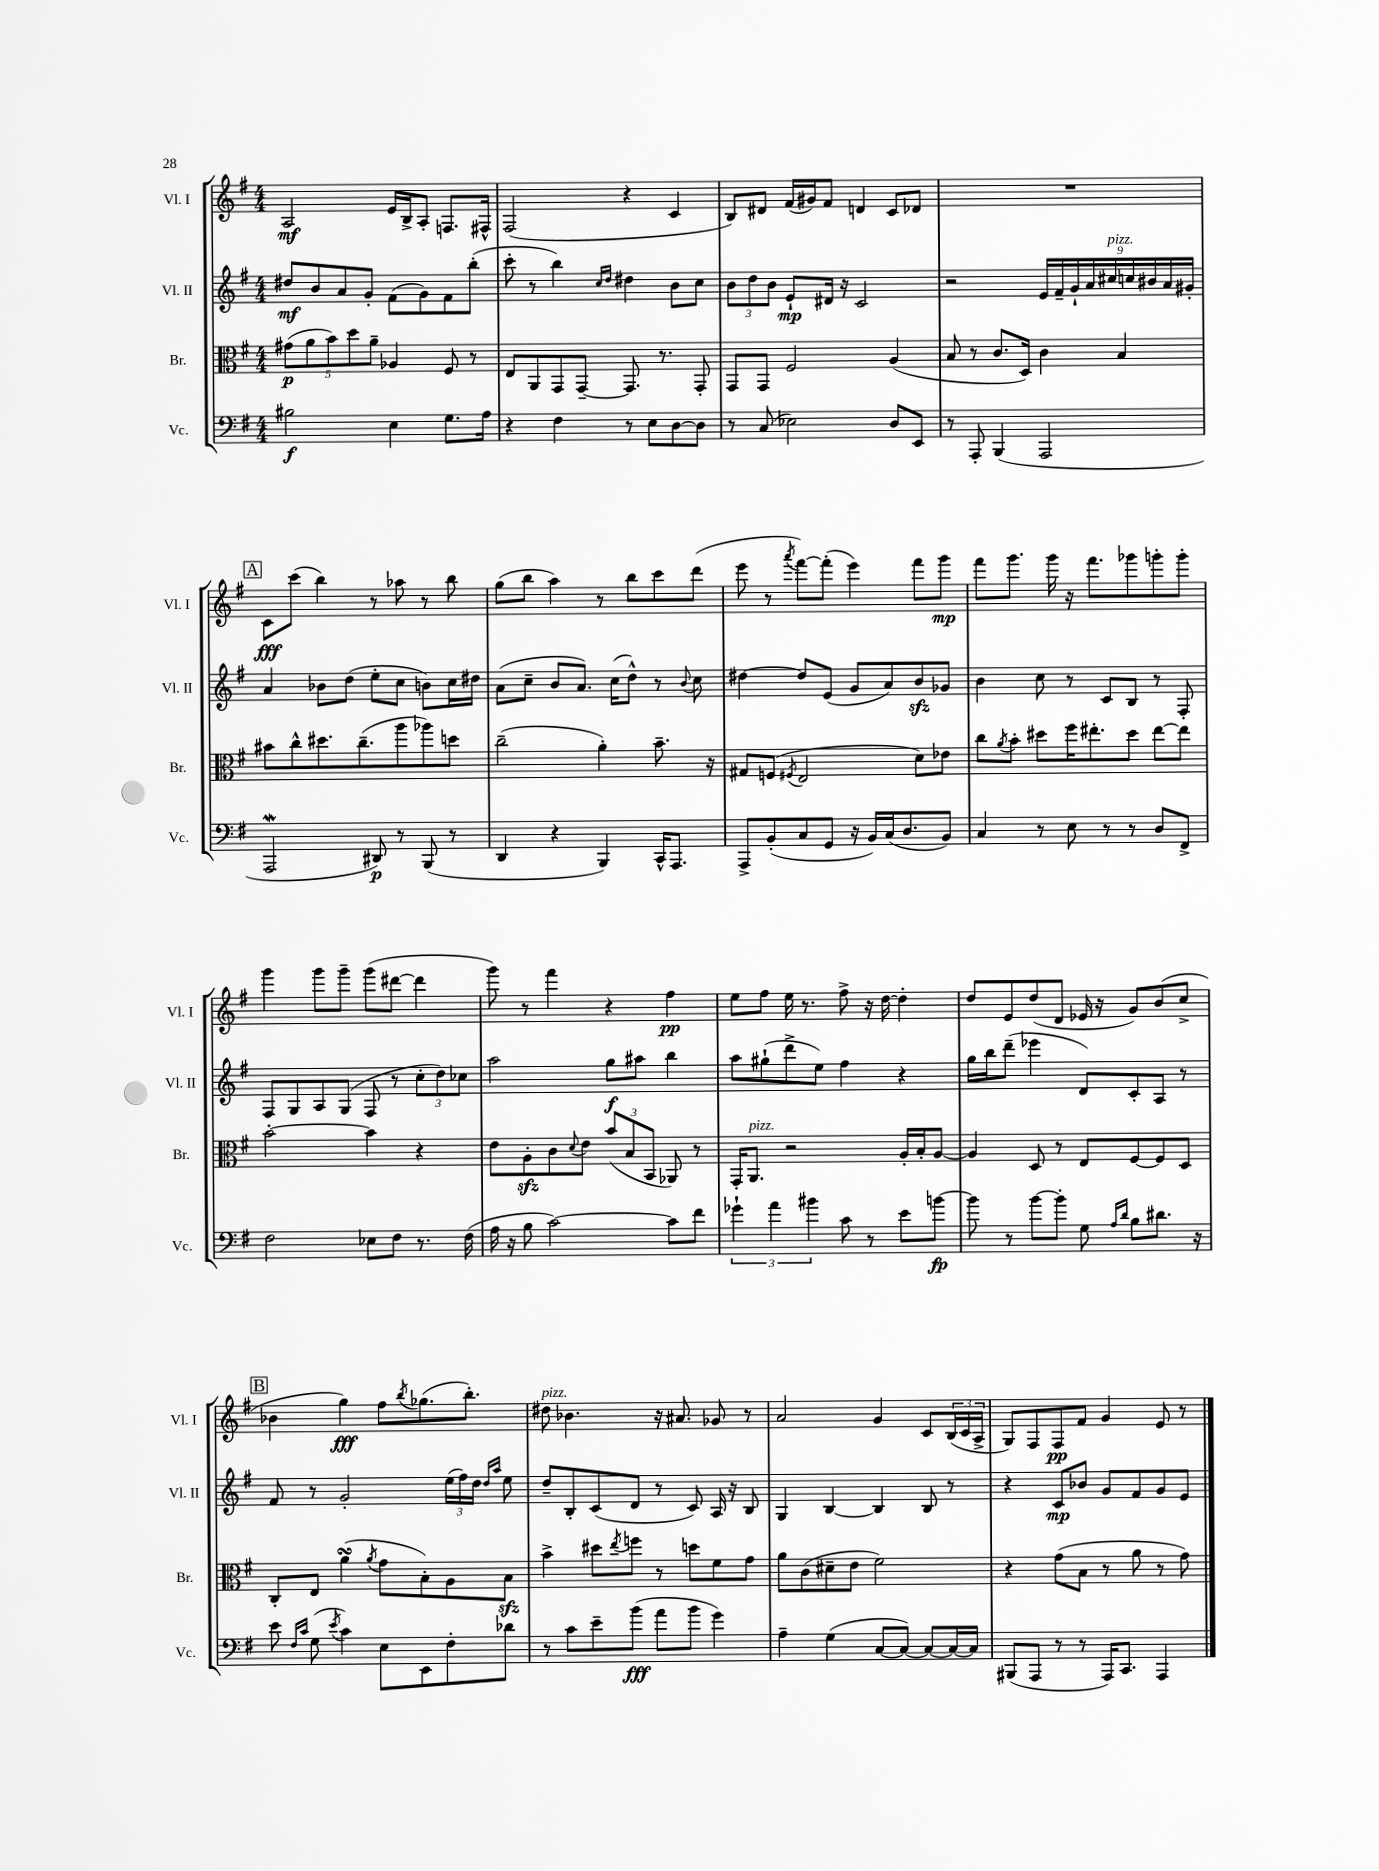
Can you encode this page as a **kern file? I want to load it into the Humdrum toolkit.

**kern	**kern	**kern	**kern
*staff4	*staff3	*staff2	*staff1
*clefF4	*clefC3	*clefG2	*clefG2
*k[f#]	*k[f#]	*k[f#]	*k[f#]
*M4/4	*M4/4	*M4/4	*M4/4
2B#	(10g#	8dd#	2A
.	10a	.	.
.	.	8b	.
.	10b)	.	.
.	.	8a	.
.	10dd	.	.
.	.	8g'	.
.	10a~	.	.
4E	4A-	(8f#	16e
.	.	.	16B^
.	.	8g)	8A'
8.G	8F#	8f#	8.F
.	8r	(8bb'	.
16A	.	.	16F#^^
=	=	=	=
4r	8E	8ccc'	(2F#
.	8AA	8r	.
4F#	8GG	4bb)	.
.	[8GG~	.	.
.	.	16qqcc	.
.	.	16qqdd	.
8r	8.GG]	4dd#	4r
8E	.	.	.
.	8.r	.	.
[8D	.	8b	4c
8D]	8GG'	8cc	.
=	=	=	=
8r	8GG	12b	8B)
.	.	12dd	.
(8C	8GG	.	8d#
.	.	12b	.
2E-)	2F#	8e`	(16f#
.	.	.	16g#)
.	.	16d#	8f#
.	.	16r	.
.	.	2c	4d
8D	(4A	.	8c
8EE	.	.	8d-
=	=	=	=
8r	8B	2r	1r
8AAA'	8r	.	.
(4BBB	8.c	.	.
.	16D)	.	.
2AAA	4c	18e	.
.	.	18f#~	.
.	.	18g`	.
.	.	18a	.
.	.	18cc#	.
.	4B	.	.
.	.	18cc	.
.	.	18b#	.
.	.	18a	.
.	.	18g#'	.
=	=	=	=
2AAA	8b#	4a	8c
.	8cc^^	.	(8ccc
.	8.dd#	8b-	4bb)
.	.	(8dd	.
.	(8.cc~	.	.
8DD#)	.	8ee'	8r
8r	8aa	8cc	8aa-
(8BBB	8aa-)	8b)	8r
8r	8dd	16cc	8bb
.	.	16dd#	.
=	=	=	=
4DD	(2cc~	(8a	(8gg
.	.	8cc~	8bb
4r	.	8b	4aa)
.	.	8.a)	.
4BBB)	4a')	.	8r
.	.	(16cc	.
.	.	8dd^^)	8bb
16CC^^	8.b~	8r	8ccc
8.AAA	.	.	.
.	.	8qqb	.
.	.	8cc	(8ddd
.	16r	.	.
=	=	=	=
8AAA^	8G#	[4dd#	8eee
(8BB'	(8F	.	8r
.	8qF#	.	8qaaa
8C	2E	8dd#]	[8fff#)
8GG	.	(8e	(8fff#']
16r	.	8g	4eee)
16BB)	.	.	.
(16C	.	8a)	.
8.D	.	.	.
.	8d)	8b	8fff#
8BB)	8e-	8g-	8ggg
=	=	=	=
4C	8cc	4b	8fff#
.	8qa	.	.
.	8b'	.	8.ggg
8r	8dd#	8cc	.
.	.	.	16ggg
8E	16ff#	8r	16r
.	8.ee#'	.	8.fff#
8r	.	8c	.
8r	8dd#	8B	8ggg-
8D	[8ee#	8r	8ggg'
8FF#^	8ee#]	8F#'	8ggg'
=	=	=	=
2F#	[2b'	8F#	4ggg
.	.	8G	.
.	.	8A	8ggg
.	.	(8G	8ggg~
8E-	4b]	8F#	(8ggg
8F#	.	8r	[8ddd#
8.r	4r	12cc'	4ddd#]
.	.	12dd)	.
.	.	12cc-	.
(16F#	.	.	.
=	=	=	=
16A	8e	2aa	8ggg)
16r	.	.	.
8B	8A'	.	8r
[2c)	8c	.	4fff#
.	8qqd	.	.
.	8e	.	.
.	(12b	8gg	4r
.	12B	.	.
.	.	8aa#	.
.	12BB	.	.
8c]	8AA-)	4bb	4ff#
8f#	8r	.	.
=	=	=	=
6g-`	16GG'	8aa	8ee
.	8.AA	.	.
.	.	(8gg#`	8ff#
6a	.	.	.
.	2r	8ddd^	16ee
.	.	.	8.r
6b#	.	.	.
.	.	8ee)	.
8c	.	4ff#	8ff#^
8r	.	.	16r
.	.	.	[16dd
8e	16A'	4r	4dd']
.	16B'	.	.
[8b	[8A	.	.
=	=	=	=
8b]	4A]	16gg	8dd
.	.	16bb	.
8r	.	(8ddd~	8e
[8b	8D	4eee-	(8dd
8b']	8r	.	8d
8G	8E	8d)	16e-
.	.	.	16r
16qqA	.	.	.
16qqd	.	.	.
8B	[8F#	8c'	8g)
8.d#	8F#]	8A	(8b
.	8D	8r	8cc^
16r	.	.	.
=	=	=	=
8e	8C'	8f#	4b-
16qqF#	.	.	.
16qqc	.	.	.
(8G	8E	8r	.
8qe	.	.	.
4c)	(4a	2g'	4gg)
.	8qa	.	.
8E	8g	.	8ff#
.	.	.	8qbb
8EE	8B')	.	(8.gg-
8F#'	8A	(24ee	.
.	.	24ff#)	.
.	.	.	8.bb')
.	.	24dd	.
.	.	16qqdd	.
.	.	16qqaa	.
8d-	8B	8ee	.
=	=	=	=
8r	4b^	8dd~	8dd#
8c	.	8B'	4.b-
8e~	8dd#	(8c	.
.	8qee	.	.
(8b	8ff	8d	.
8a	8r	8r	16r
.	.	.	8.a#
8b	8dd	8c)	.
4g)	8f#	16A	8g-
.	.	16r	.
.	8g	8B	8r
=	=	=	=
4A~	8a	4G	2a
.	(8c	.	.
(4G	8d#~	[4B	.
.	8e	.	.
[8C	2f#)	4B]	4g
8C_)	.	.	.
8C_	.	8B	8c
16C_	.	8r	(24B
.	.	.	24c
16C]	.	.	.
.	.	.	24A^
=	=	=	=
(8BBB#	4r	4r	8G)
8AAA	.	.	8F#
8r	(8g	8c	8F#
8r	8B	8b-	8f#
16AAA)	8r	8g	4g
8.CC	.	.	.
.	8a	8f#	.
4AAA	8r	8g	8e
.	8g)	8e	8r
==	==	==	==
*-	*-	*-	*-
